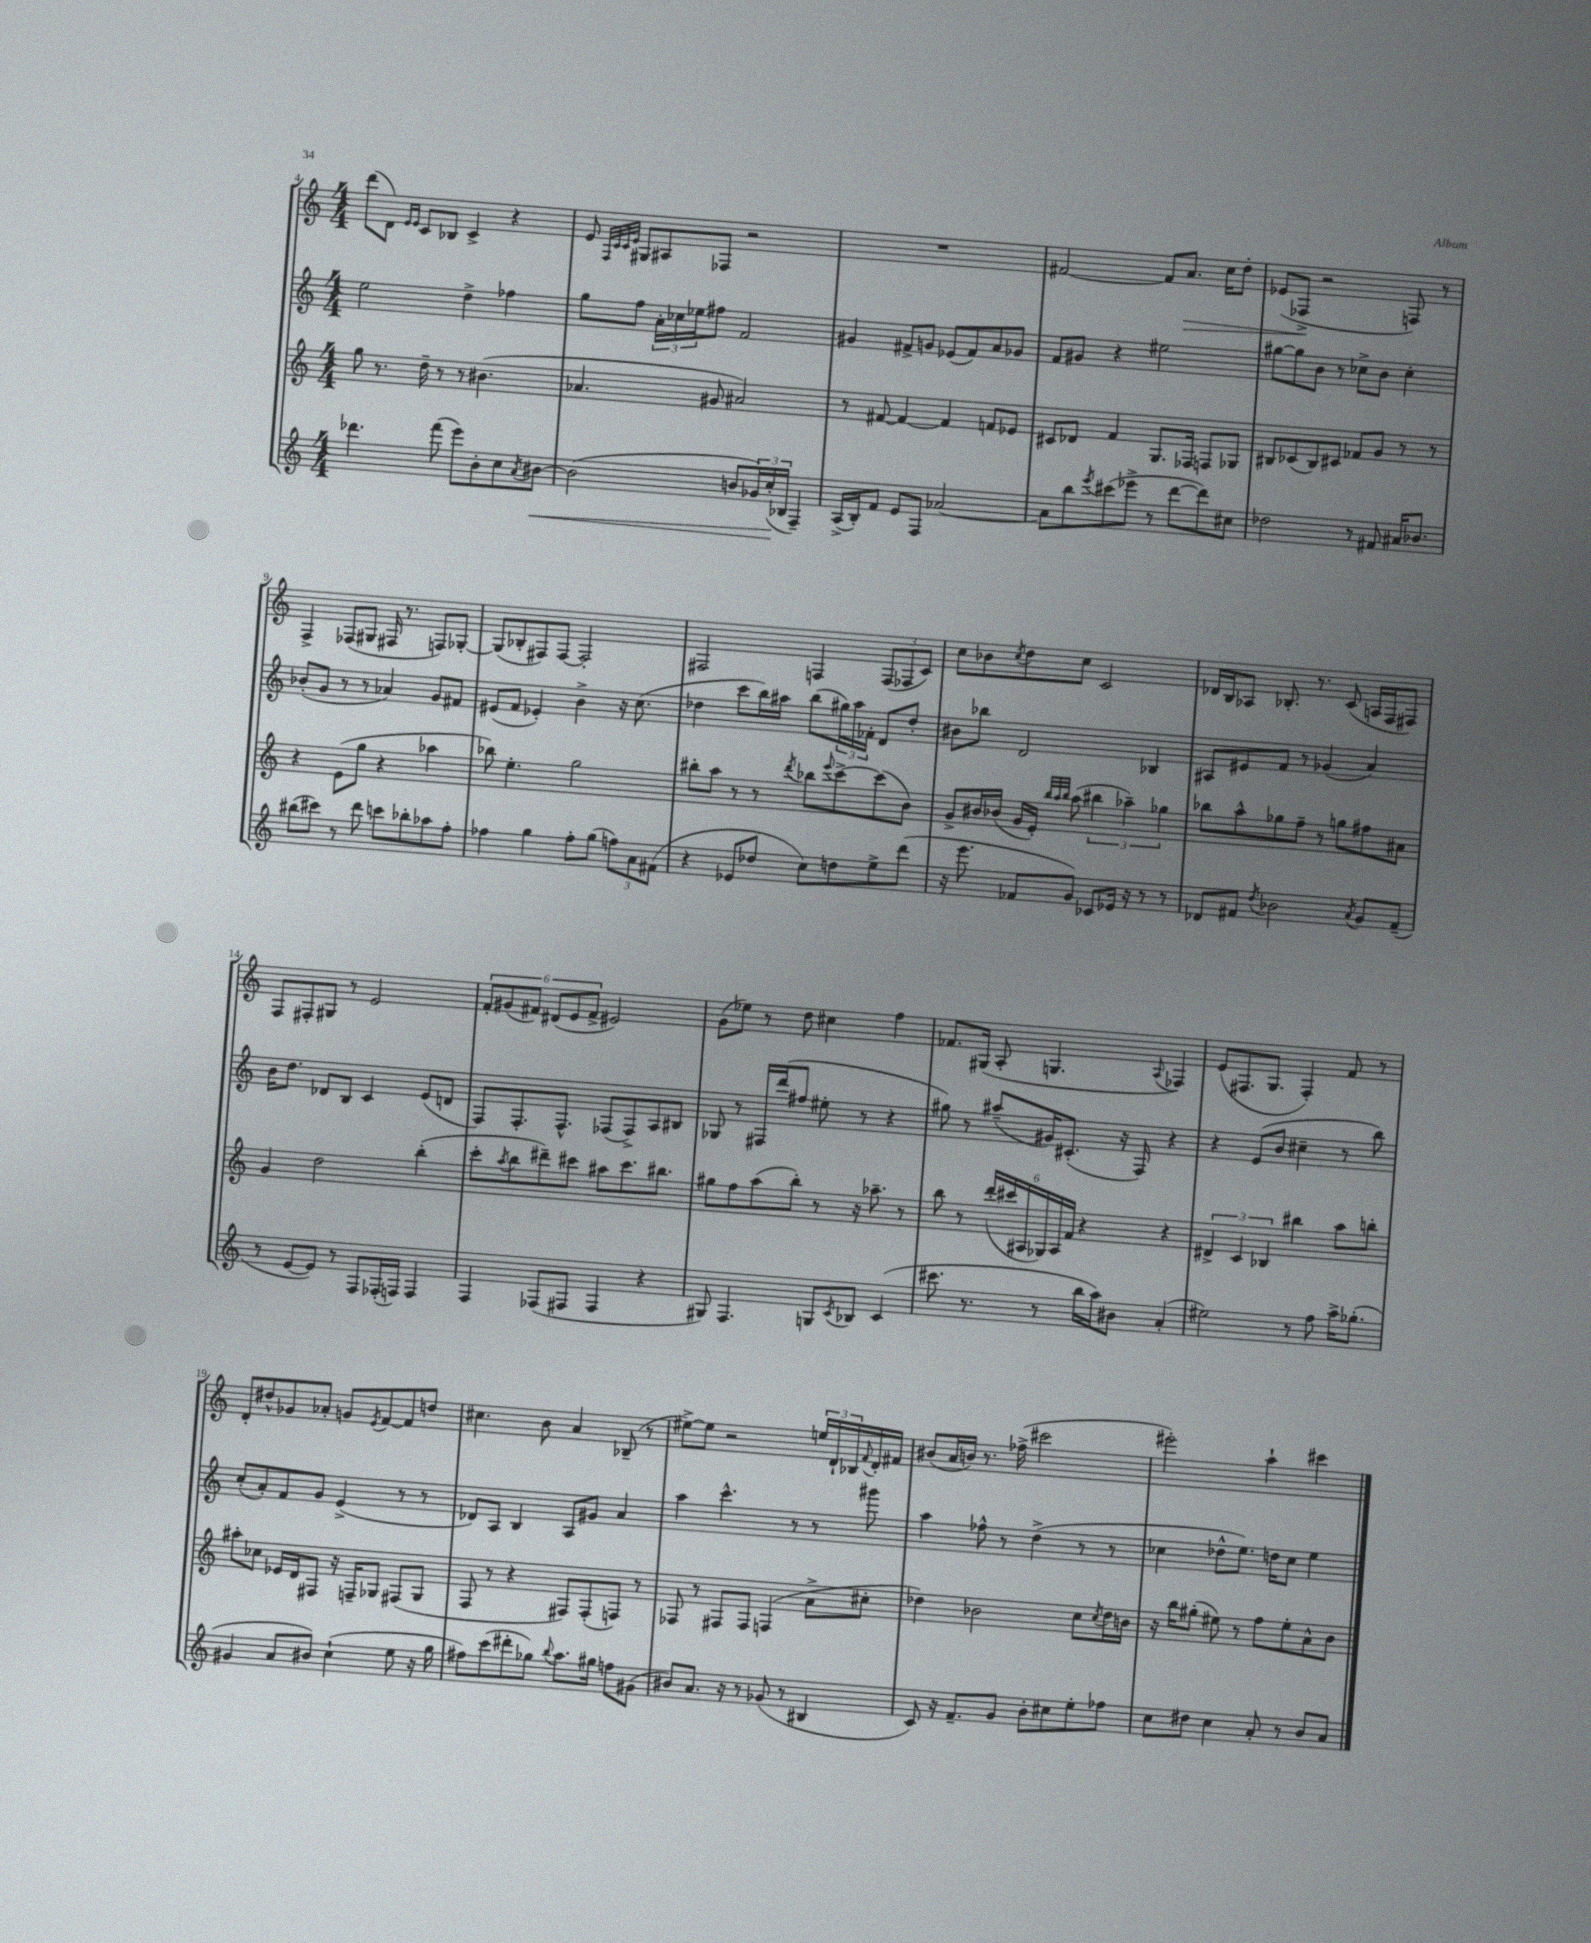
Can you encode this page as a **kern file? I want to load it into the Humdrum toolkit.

**kern	**dynam	**kern	**kern	**kern	**dynam
*part4	*part4	*part3	*part2	*part1	*part1
*staff4	*staff4	*staff3	*staff2	*staff1	*staff1
*clefG2	*	*clefG2	*clefG2	*clefG2	*
*k[]	*	*k[]	*k[]	*k[]	*
*M4/4	*	*M4/4	*M4/4	*M4/4	*
=4	=4	=4	=4	=4	=4
4.ddd-X\	.	8gg\	2ee\	(8ddd\L	.
.	.	8.r	.	8d\J)	.
.	.	.	.	16qqe/LL	.
.	.	.	.	16qqe/JJ	.
.	.	.	.	8c/L	.
.	.	16dd~\	.	.	.
(8fff\	.	8r	.	8B-X/J	.
8eee\L)	.	8r	4dd^\	4c^/	.
8b'\	.	(4.b#X\	.	.	.
8cc\	.	.	4ff-X\	4r	.
8qa/	.	.	.	.	.
!	!LO:HP:b	!	!	!	!
[8b#X\J	<	.	.	.	.
=5	=5	=5	=5	=5	=5
(2b#\]	.	4.a-X/	8gg\L	8e/	.
.	.	.	.	32qqF/LLL	.
.	.	.	.	32qqc/	.
.	.	.	.	32qqc/	.
.	.	.	.	32qqe/JJJ	.
.	.	.	8ff\J	8G#X/L	.
.	.	.	24a'\LL	8A#X/	.
.	.	.	24cc-X\	.	.
.	.	.	24ee-X\J	.	.
.	.	8g#X/	8ff#X\J	8F-X/J	.
8bn/L	.	2a#X/)	2f/	2r	.
24g-X/L)	.	.	.	.	.
(24cc'/	.	.	.	.	.
24B-X/JJ	[	.	.	.	.
4F~/)	.	.	.	.	.
=6	=6	=6	=6	=6	=6
(16A^/LL	.	8r	4g#X/	1r	.
16B'/J)	.	.	.	.	.
8f/J	.	[8f#X/	.	.	.
8e/L	.	4f#/_	8f#X^/L	.	.
8F/J	.	.	8gn/J	.	.
[2a-X/	.	4f#/]	(8e-X/L	.	.
.	.	.	8f#/)	.	.
.	.	8fn/L	8a/	.	.
.	.	8e-X/J	8g-X/J	.	.
=7	=7	=7	=7	=7	=7
8a-\L]	.	8c#X/L	8f/L	[2f#X/	.
8bb\	.	8d-X/J	8g#X/J	.	.
8qeee/	.	.	.	.	.
(8ccc#X\	.	4f/	4r	.	.
8eee-X^\J	.	.	.	.	.
8r	.	8.G/L	2ee#X\	8f#/L]	.
!	!	!	!	!	!LO:HP:b
[8ddd\L	.	.	.	8.a/J	>
.	.	16F-X/Jk	.	.	.
8ddd\])	.	8Fn/L	.	.	.
.	.	.	.	16cc\KL	.
8cc#X\J	.	8G-X/J	.	8dd'\J	.
=8	=8	=8	=8	=8	=8
2dd-X\	.	8B#X/L	[8gg#X\L	(8e-X/L	.
.	.	(8c-X/	8gg#\]	8F-X^/J	.
.	.	8B#/)	8b\J	2r	]
.	.	8c#X/J	8r	.	.
8r	.	8f-X/L	8cc-X^\L	.	.
8f#X/	.	8g/J	8b\J	.	.
16a#X/KL	.	8r	4cc-'\	8Fn/)	.
8.b-X/J	.	.	.	.	.
.	.	8r	.	8r	.
!!LO:LB:g=z
=9	=9	=9	=9	=9	=9
(8bb#X\L	.	4r	(8b-X'/L	4F^/	.
8ccc#X\J)	.	.	8g/J	.	.
8r	.	(8e\L	8r	(8F-X/L	.
8ddd\	.	8gg\J	8r	8G#X/J	.
8cccn\L	.	4r	4a-X/)	16F#X/	.
.	.	.	.	8.r	.
8bb-X'\	.	.	.	.	.
8aa-X\	.	4aa-X\	8g/L	8Fn/L)	.
8ff'\J	.	.	8f#X/J	[8G-X'/J	.
=10	=10	=10	=10	=10	=10
4ff-X\	.	8bb-X\)	(8e#X/L	(8G-/L]	.
.	.	4.ee'\	8f/J	8B-X'/	.
4gg\	.	.	4e-X'/)	8F#X/)	.
.	.	.	.	[8F#/J	.
8ff-'\L	.	2gg\	4b^\	2F#'/]	.
(8gg\J	.	.	.	.	.
12ffn\L)	.	.	16r	.	.
.	.	.	(8.cc\	.	.
12a\	.	.	.	.	.
(12f#X\J	.	.	.	.	.
=11	=11	=11	=11	=11	=11
4r	.	8bb#X'\L	4dd-X\	2F#X/	.
.	.	8aa\J	.	.	.
8e-X/L	.	8r	8ccc\L	.	.
8dd-X/J	.	8r	16bb\L)	.	.
.	.	.	16aa#X\JJ	.	.
.	.	8qddd/	.	.	.
8cc\L)	.	8bb-X\L	(8bb\L	4Fn/	.
.	.	8qqeee/	.	.	.
8ddn\	.	[8ccc^\	24gg#X\L)	.	.
.	.	.	24aa#\	.	.
.	.	.	24f-X'\JJ	.	.
8ee^\	.	(8ccc\]	8d/L	(12F/L	.
.	.	.	.	12F-X/	.
(8ddd\J	.	8b\J)	8dd-'/J	.	.
.	.	.	.	12c/J)	.
=12	=12	=12	=12	=12	=12
16r	.	8g^/L	8b#X\L	8cc\L	.
8.eee\	.	.	.	.	.
.	.	16b#X/L	8bb-X\J	8b-X\	.
.	.	(16b-X/JJ	.	.	.
.	.	.	.	8qcc/	.
8f-X/L	.	16g/LL	2d/	8dd\	.
.	.	16e'/JJ)	.	.	.
.	.	32qqbb/LLL	.	.	.
.	.	32qqaa/	.	.	.
.	.	32qqbb/JJJ	.	.	.
8g/J)	.	(8aa\	.	8cc\J	.
8c-X/L	.	6bb#X\	.	2c/	.
16e-X/Jk	.	.	.	.	.
.	.	6aa-X~\)	.	.	.
16r	.	.	.	.	.
8r	.	.	4B-X/	.	.
.	.	6gg-X\	.	.	.
8r	.	.	.	.	.
=13	=13	=13	=13	=13	=13
8d-X/L	.	8bb-X\L	8A#X/L	16d-X/LL	.
.	.	.	.	16B/J	.
8f#X/J	.	8aa^^\	8e#X/	8A-X/J	.
8qdd/	.	.	.	.	.
2b-X\	.	8gg-X\	8f/J	8.B-X'/	.
.	.	8ff~\J	8r	.	.
.	.	.	.	8.r	.
.	.	8r	(4g-X/	.	.
.	.	8ggn\L	.	(8c/	.
8qa/	.	.	.	.	.
8g/L	.	8ff#X\	4a/)	16An/LL	.
.	.	.	.	16F/J	.
(8f#~/J	.	8a#X\J	.	8F#X/J)	.
!!LO:LB:g=z
=14	=14	=14	=14	=14	=14
8r	.	4g/	16b\KL	8F/L	.
.	.	.	8.dd\J	.	.
[8e/L	.	.	.	8F#X'/	.
8e/J])	.	2dd\	8d-X/L	8G#X/J	.
8r	.	.	8B/J	8r	.
8F/L	.	.	4c/	2e/	.
(16F-X'/L	.	.	.	.	.
16Fn/JJ)	.	.	.	.	.
4F/	.	(4bb'\	(8e/L	.	.
.	.	.	8dn/J	.	.
=15	=15	=15	=15	=15	=15
4F/	.	8ccc'\L	8F/L)	12f'/L	.
.	.	.	.	(12g#X/	.
.	.	8qaa/	.	.	.
.	.	8bb\	8.F'/	.	.
.	.	.	.	12f#X/J)	.
(8F-X/L	.	8ddd#X~\)	.	(12d#X/L	.
.	.	.	8.F^^/J	.	.
.	.	.	.	12e/	.
8F#X/J	.	8ccc#X\J	.	.	.
.	.	.	.	12f#^/J	.
4F#/	.	8aa#X\L	(8F-X/L	2e#X/)	.
.	.	8.ccc#\	8F-^/)	.	.
4r	.	.	8A/	.	.
.	.	8.bb#X\J	.	.	.
.	.	.	8B#X/J	.	.
=16	=16	=16	=16	=16	=16
8G#X/)	.	8gg#X\L	8G-X/	(8g\L	.
4.F/	.	8ff\	8r	8ee-X\J)	.
.	.	(8aa\	16F#X/LL	8r	.
.	.	.	(16ddd/J	.	.
.	.	8bb'\J)	8ff#X/J	8dd\	.
8Gn/L	.	8r	8ee#X'\	4cc#X\	.
8qc/	.	.	.	.	.
8B-X/J	.	16r	8r	.	.
.	.	8.aa-X~\	.	.	.
(4c/	.	.	4r	4ff\	.
.	.	8r	.	.	.
=17	=17	=17	=17	=17	=17
8.ccc#X\	.	8bb\	8gg#X\)	8.f-X/L	.
.	.	8r	8r	.	.
8.r	.	.	.	(16G#X/Jk	.
.	.	(24ddd'/LL	(8aa#X~/L	8A'/	.
.	.	24ccc#X/	.	.	.
.	.	24A#X/	.	.	.
8r	.	24G-X/)	16g#X/K)	4.Gn/	.
.	.	24A#/	.	.	.
.	.	.	(8.c#X'/J	.	.
.	.	24f/JJ	.	.	.
16bb\LL	.	4r	.	.	.
16aa\J)	.	.	.	.	.
8b#X\J	.	.	16r	.	.
.	.	.	16F/)	.	.
.	.	.	.	8qqA/	.
(4a'/	.	4r	4r	4F-X/)	.
=18	=18	=18	=18	=18	=18
2ee#X\)	.	6d#X^/	4r	(8e/L	.
.	.	.	.	8.F#X/	.
.	.	6c/	.	.	.
.	.	.	(8e/L	.	.
.	.	.	.	8.G/J	.
.	.	6B-X/	.	.	.
.	.	.	8b/J	.	.
8r	.	4bb#X\	4cc#X~\	4F#'/)	.
8ff\	.	.	.	.	.
16aa^\KL	.	8aa\L	8r	8f/	.
(8.gg-X'\J	.	.	.	.	.
.	.	8bbn'\J	8bb\)	8r	.
!!LO:LB:g=z
=19	=19	=19	=19	=19	=19
4g#X/	.	8aa#X'\L	(8cc'/L	8d'/L	.
.	.	8cc-X\J	8a'/)	8dd#X^^/	.
8a/L	.	16e-X/LL	8f/	8g-X/	.
.	.	16d/J	.	.	.
8b#X/J)	.	8F#X/J	8g/J	8a-X'/J	.
(4cc`\	.	16r	(4e^/	8gn/L	.
.	.	16Fn~/KL	.	.	.
.	.	.	.	8qe/	.
.	.	8G-X/J	.	[8f/	.
8ee\	.	(8F#X/L	8r	8f/]	.
16r	.	8G-/J	8r	8ddn/J	.
16gg\	.	.	.	.	.
=20	=20	=20	=20	=20	=20
8ff#X\L)	.	8F/	8d-X/L)	4.cc#X\	.
(8ccc\	.	8r	8A/J	.	.
8ddd#X'\	.	4r	4B/	.	.
8gg-X\J)	.	.	.	8b\	.
8qqbb/	.	.	.	.	.
8.aa\L	.	8F#X/L)	8A/L	4a/	.
.	.	(8F#'/	8g#X/J	.	.
16gg#X\Jk	.	.	.	.	.
8ffn\L	.	8Fn/J)	4a/	(8B-X~/	.
(8g#X\J	.	8r	.	8r	.
=21	=21	=21	=21	=21	=21
8b#X/L)	.	8F-X/	4aa\	[8ee#X^\L)	.
8.a/J	.	8r	.	8ee#\J]	.
.	.	8F#X/L	4.ccc^^\	2r	.
16r	.	.	.	.	.
8r	.	8F#/J	.	.	.
(8g-X/	.	(4Fn/	.	.	.
8r	.	.	8r	.	.
4B#X/	.	8a^\L	8r	24een/LL	.
.	.	.	.	24d`/	.
.	.	.	.	24B-X/	.
.	.	.	.	8qqf/	.
.	.	8cc#X'\J	8ggg#X\	16d'/	.
.	.	.	.	16f#X/JJ	.
=22	=22	=22	=22	=22	=22
8c/)	.	4dd-X\)	4aa\	(8b#X/L	.
16r	.	.	.	16a/L	.
8.f~/L	.	.	.	16bn/JJ)	.
.	.	2b-X\	8ff-X^^\	8.r	.
8g/J	.	.	8r	.	.
.	.	.	.	(16ff-X^\	.
8b'\L	.	.	(4dd^\	2ccc#X\	.
8cc#X\	.	.	.	.	.
8ee'\	.	8cc\L	8r	.	.
.	.	8qcc/	.	.	.
8ff-X\J	.	16dd-\L	8r	.	.
.	.	16bn\JJ	.	.	.
=23	=23	=23	=23	=23	=23
8cc\L	.	16r	4cc-X\	2eee#X'\)	.
.	.	16bb\KL	.	.	.
8dd#X\J	.	(8gg#X'\J	.	.	.
4cc\	.	8ee#X\)	8dd-X^^\L	.	.
.	.	8r	8.ee\J)	.	.
8a'/	.	8ff\L	.	4aa`\	.
.	.	.	16ddn\KL	.	.
8r	.	8ee#'\	8cc-\J	.	.
8b/L	.	8a^^\	4ee\	4ccc#X\	.
8a/J	.	8b\J	.	.	.
==	==	==	==	==	==
*-	*-	*-	*-	*-	*-
